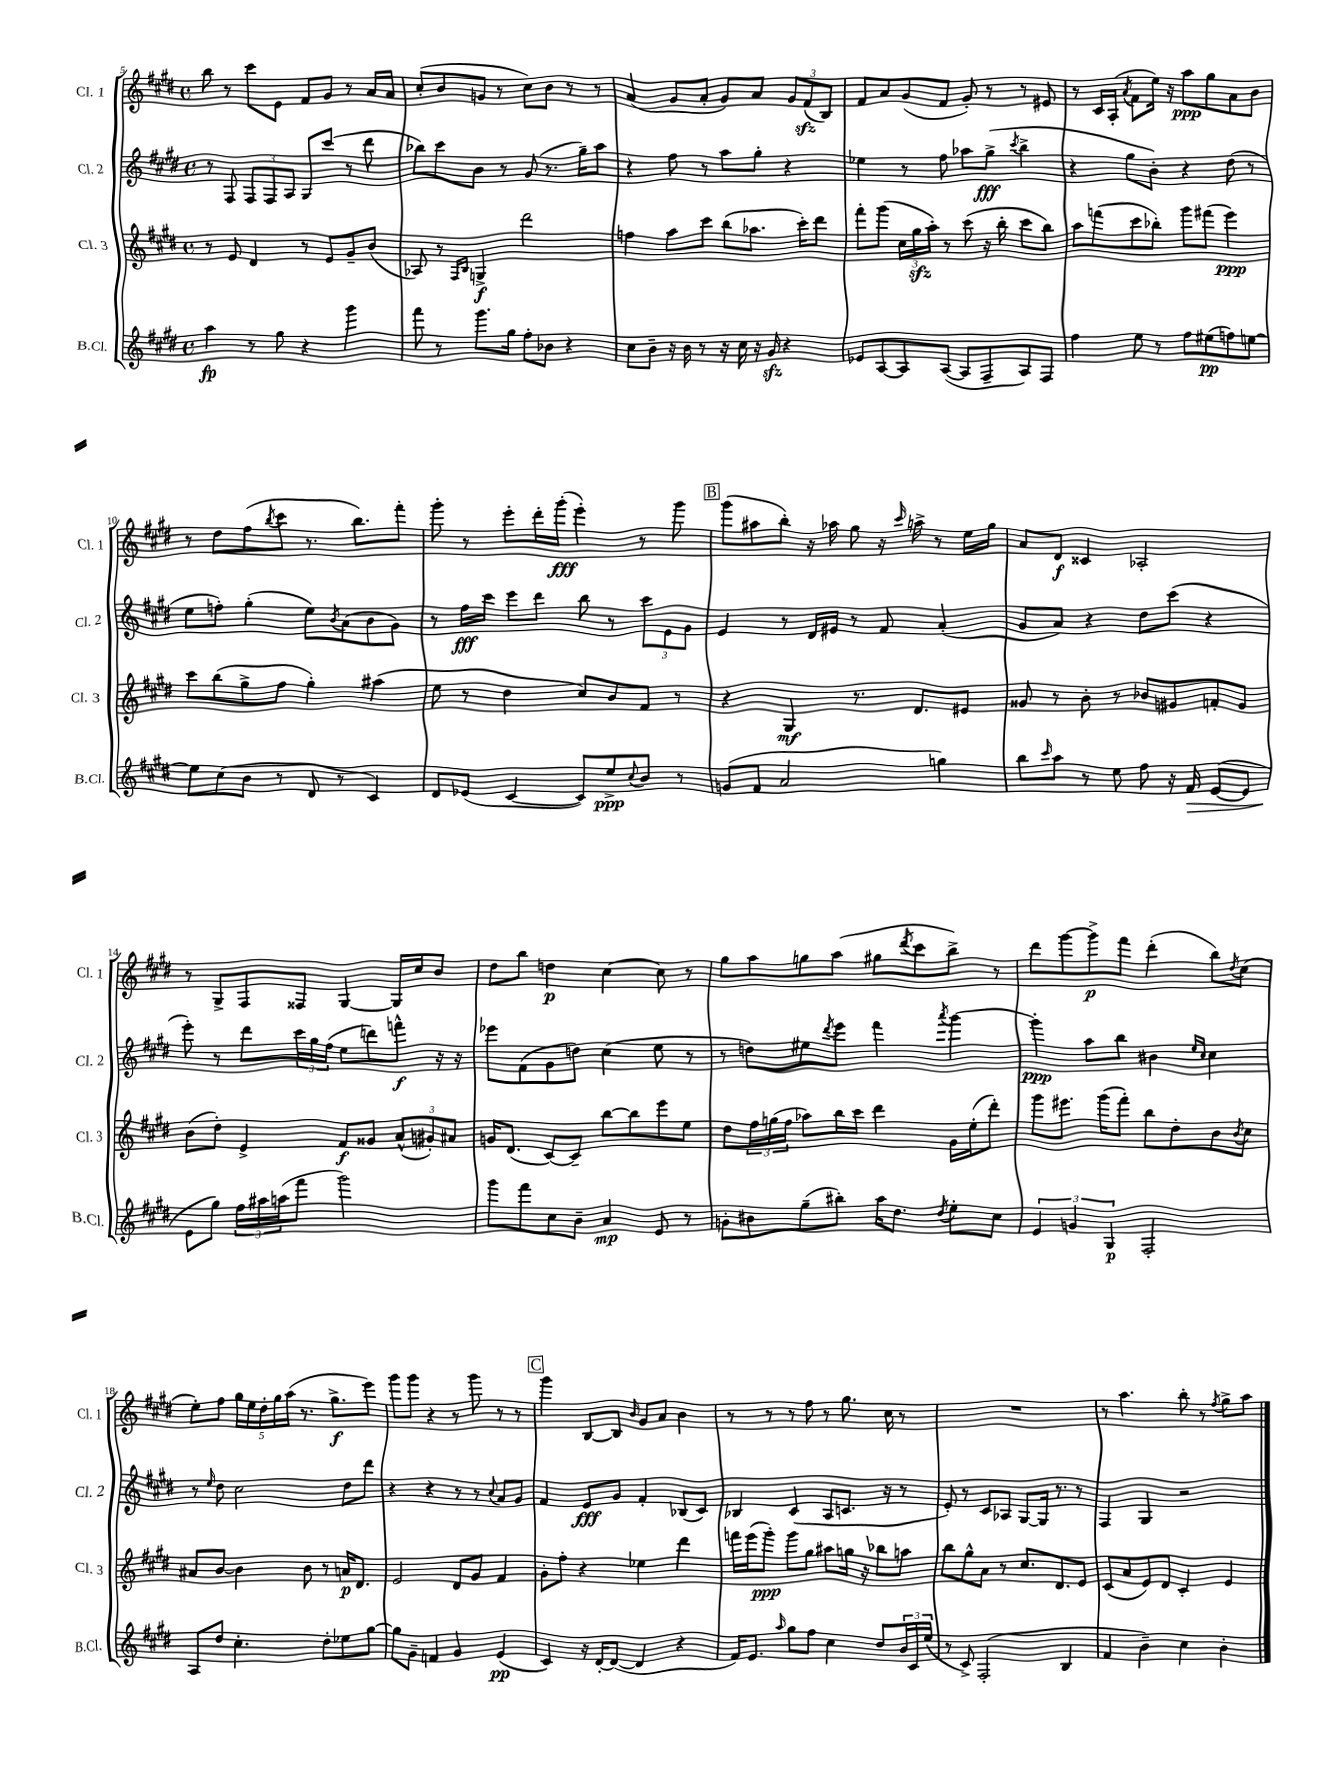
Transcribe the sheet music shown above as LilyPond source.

<<
\new StaffGroup <<
\new Staff = "s0" \with { instrumentName = "Cl. 1" shortInstrumentName = "Cl. 1" } {
    \clef treble \key e \major \defaultTimeSignature \time 4/4
    b''8 r8 cis'''8 e'8 fis'8 gis'8 r8 a'16 a'16 |
    cis''8-.( b'8 g'8 r8 cis''8) b'8 r8 r8 |
    a'4( gis'8 a'8-. gis'8) a'8 \tuplet 3/2 { gis'8 fis'8\sfz( b8) } |
    fis'8 a'8 gis'8( fis'8 gis'8-.) r8 r8 eis'8 |
    r8 cis'16 a16-.( \acciaccatura { a'8 } fis'8 e''16) r16 a''8\ppp gis''8 a'8 b'8 |
    r8 dis''8 fis''8( \acciaccatura { b''8 } cis'''8 r8. b''8.) fis'''8-. |
    gis'''8-. r8 e'''8-. dis'''16-. gis'''16-.\fff( e'''4-.) r8 gis'''8 |
    \mark \markup { \box "B" } gis'''8( ais''8 b''8-.) r16 aes''16 gis''8 r16 \grace { cis'''16 } a''16-> r8 e''16 gis''16 |
    a'8 dis'8\f cisis'4 aes2-. |
    r8 gis8-> fis8 fisis8 gis4~ gis16 cis''16 b'8 |
    dis''8 b''8 d''4\p cis''4~ cis''8 r8 |
    gis''8 a''8 g''8 a''8( gis''8 \acciaccatura { dis'''8 } cis'''8 b''8->) r8 |
    dis'''8 gis'''8~ gis'''8->\p fis'''8 dis'''4-.( b''8) \acciaccatura { dis''8 } cis''8( |
    e''8-.) fis''8 \tuplet 5/4 { gis''16 e''16 dis''16-. gis''16 a''16( } r8. gis''8.->\f e'''8) |
    gis'''8 gis'''8 r4 r8 gis'''8 r8 r8 |
    \mark \markup { \box "C" } gis'''4 b8~ b8 \grace { b'16 } gis'8 a'8 b'4 |
    r8 r8 r8 fis''8 r8 gis''8. cis''16 r8 |
    R1 |
    r8 a''4. b''8-. r8 \acciaccatura { fis''8 } gis''8-> a''8 \bar "|." |
}
\new Staff = "s1" \with { instrumentName = "Cl. 2" shortInstrumentName = "Cl. 2" } {
    \clef treble \key e \major \defaultTimeSignature \time 4/4
    r8 fis8 \tuplet 3/2 { fis8 fis8 a8 } gis8 cis'''8( r8 dis'''8 |
    bes''8) cis'''8 b'8 r8 gis'8( r8. gis''16--) a''8 |
    r4 fis''8 r8 a''8 gis''8-. r4 |
    ees''4 r8 fis''8 aes''8 gis''8->\fff( \acciaccatura { cis'''8 } b''4-> |
    r4 gis''8 b'8-.) r4 dis''8( r8 |
    e''8 f''8-.) gis''4-.( e''8) \acciaccatura { b'8 } a'8( b'8 gis'8) |
    r8 fis''16\fff cis'''16 e'''8 dis'''8 b''8 r8 \tuplet 3/2 { cis'''8 e'8 gis'8 } |
    \mark \markup { \box "B" } e'4 r8 dis'16 eis'16 r8 fis'8 a'4-.( |
    gis'8 a'8) r4 dis''8 cis'''8( r4 |
    e'''8-.) r8 dis'''8 \tuplet 3/2 { cis'''16 gis''16 fis''16( } e''8 d'''8) f'''8-^\f r16 r16 |
    ees'''8 fis'8( gis'8 d''8) cis''4( e''8 r8 |
    r8 d''8) eis''8 \acciaccatura { dis'''8 } e'''8 fis'''4 \acciaccatura { a'''8 } gis'''4~ |
    gis'''4-.\ppp a''8 b''8 bis'4 \grace { e''16 cis''16 } cis''4 |
    r8 \grace { e''16 } dis''8 cis''2 dis''8 dis'''8 |
    r4 r4 r8 r8 \appoggiatura { cis''8 } a'8 gis'8 |
    \mark \markup { \box "C" } fis'4 e'8\fff gis'8 fis'4-. bes8( cis'8) |
    bes4 cis'4( a8 c'8. r16 r8 |
    e'8-.) r8 cis'8 aes8 gis8~ gis16 r8. r8 |
    fis4 gis4 r2 \bar "|." |
}
\new Staff = "s2" \with { instrumentName = "Cl. 3" shortInstrumentName = "Cl. 3" } {
    \clef treble \key e \major \defaultTimeSignature \time 4/4
    r8 e'8 dis'4 r8 e'8 gis'8-- b'8( |
    aes8) r8 \grace { fis16 b16 } g4->\f dis'''2 |
    f''4 a''8 cis'''8 b''8( aes''8. cis'''16-.) dis'''8 |
    fis'''8-. gis'''8( \tuplet 3/2 { cis''16 gis''16\sfz a''16-.) } r8 cis'''8( r16 b''16-. cis'''8 b''8) |
    a''8 f'''8( cis'''8 bes''8-.) gis'''8 fis'''8( e'''4\ppp) |
    cis'''8 b''8( gis''8-> fis''8 gis''4-.) ais''4( |
    e''8 r8 dis''4 cis''8) b'8 fis'8 r8 |
    \mark \markup { \box "B" } r4 gis4\mf r8. dis'8. eis'8 |
    gisis'8 r8 b'8-. r8 bes'8 gis'8 f'8-. gis'8 |
    b'8( dis''8-.) e'4-> fis'8\f gisis'8 \tuplet 3/2 { a'8-^( gis'8-.) ais'8 } |
    g'16 dis'8.( cis'8~) cis'8-- b''8~ b''8 e'''8 e''8 |
    dis''8 \tuplet 3/2 { fis''16 g''16( fis''16 } aes''8) b''16 cis'''16 dis'''4 gis'16 e''16-.( dis'''8-.) |
    gis'''8 eis'''8. gis'''16( fis'''8-.) b''8 dis''8-. b'8 \acciaccatura { b'8 } cis''8 |
    ais'8 b'8~ b'4 b'8 r8 a'16\p dis'8. |
    e'2 dis'8 gis'8 fis'4 |
    \mark \markup { \box "C" } gis'8-. fis''8-. r4 ees''4 dis'''4 |
    f'''16 e'''16( gis'''8-.\ppp) gis'''8 gis''8 ais''8 g''16 r16 bes''8 a''8 |
    b''8 gis''8-^ a'8 r8 cis''8. dis'8. e'8 |
    cis'8( a'8 e'8) dis'8 cis'4-. e'4 \bar "|." |
}
\new Staff = "s3" \with { instrumentName = "B.Cl." shortInstrumentName = "B.Cl." } {
    \clef treble \key e \major \defaultTimeSignature \time 4/4
    a''4\fp r8 gis''8 r4 gis'''4 |
    fis'''8 r8 gis'''8. gis''16 fis''8-. bes'8 r4 |
    cis''8 b'8-- r16 b'16 r8 r16 cis''16 r16 gis'16\sfz r4 |
    ees'8 a8~ a8 a8~( a8 fis8-- a8) fis8 |
    fis''4 e''8 r8 fis''8 eis''8\pp( f''8) e''8~ |
    e''8 cis''8( b'8 r8 dis'8 r8 cis'4) |
    dis'8 ees'8( cis'4~ cis'8) e''8->\ppp \appoggiatura { cis''8 } b'8 r8 |
    \mark \markup { \box "B" } g'8( fis'8 a'2 g''4) |
    b''8 \grace { cis'''16 } a''8 r8 e''8 fis''8 r16 fis'16\> e'8~( e'8 |
    e'8\! gis''8) \tuplet 3/2 { fis''16 ais''16 a''16( } fis'''8 gis'''2) |
    gis'''8 fis'''8 cis''8 b'8-- a'4\mp e'8 r8 |
    g'8-. bis'8 gis''8--( bis''8-.) a''16 dis''8. \acciaccatura { dis''8 } e''8-. cis''8 |
    \tuplet 3/2 { e'4 g'4 gis4\p } fis2-. |
    a8 dis''8 cis''4.-. dis''8-. ees''8 gis''8~ |
    gis''8 gis'8-- f'4 gis'4 e'4\pp( |
    \mark \markup { \box "C" } cis'4) r16 dis'16~-. dis'8~( dis'4 r4 |
    fis'16) e'8. \grace { a''16 } gis''8 fis''8 cis''4 dis''8 \tuplet 3/2 { b'16 cis'16 e''16( } |
    r8 cis'8->) fis2-.( b4 |
    fis'4 b'4--) cis''4 b'4-. \bar "|." |
}
>>
>>
\layout { \context { \Score currentBarNumber = #5 } }
